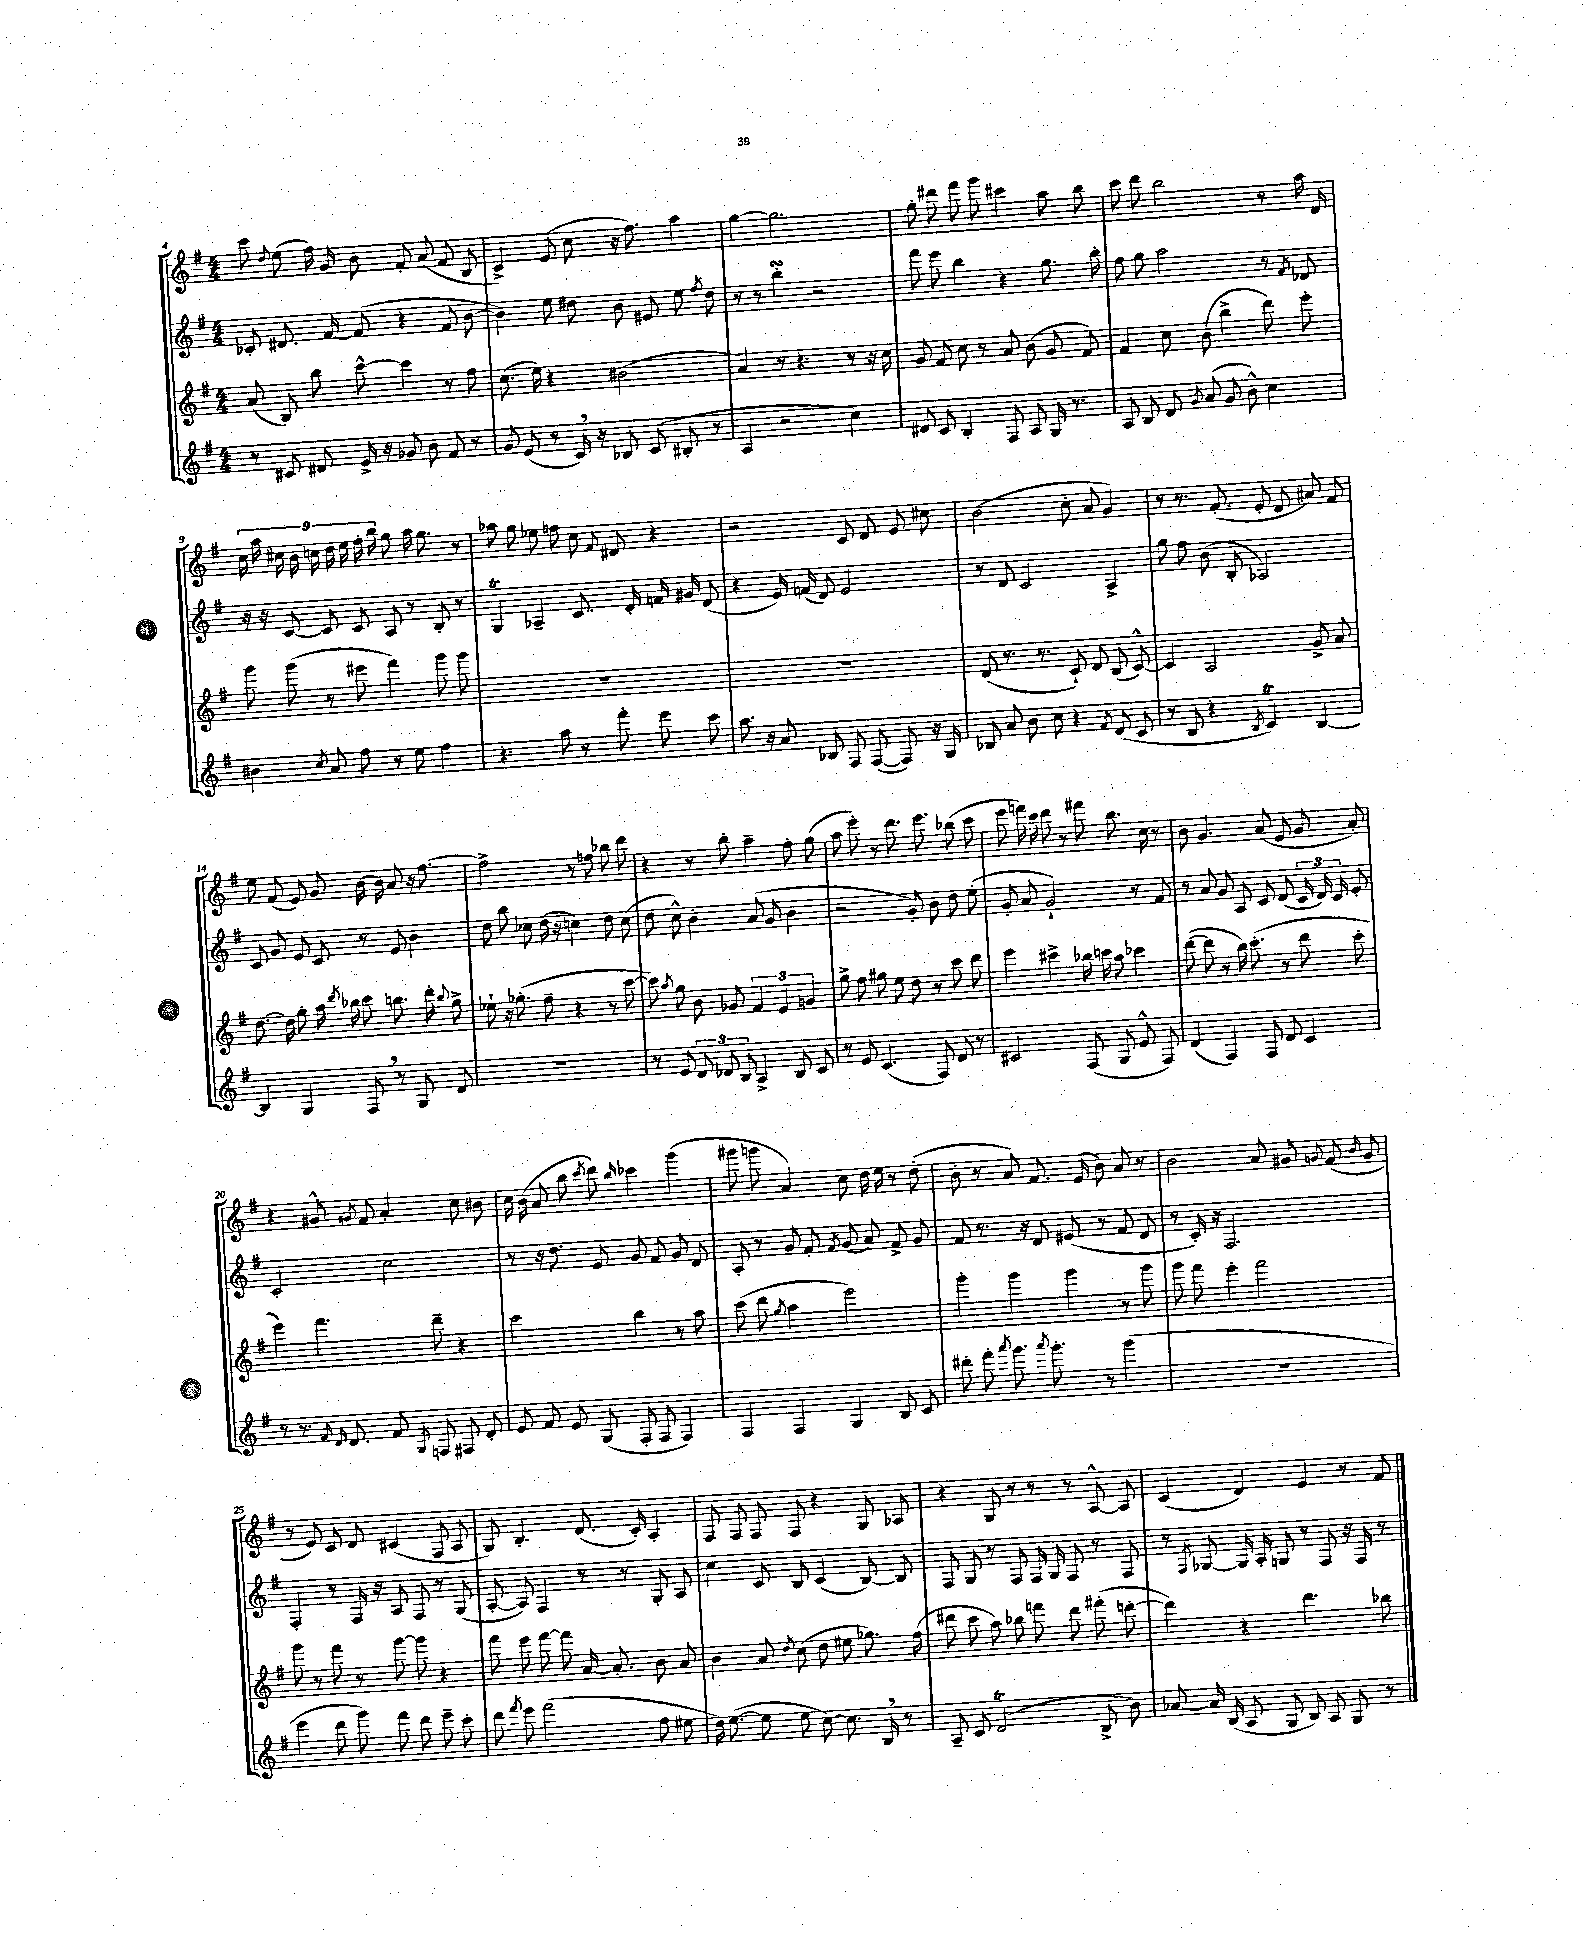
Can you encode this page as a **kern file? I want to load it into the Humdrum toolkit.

**kern	**kern	**kern	**kern
*staff4	*staff3	*staff2	*staff1
*clefG2	*clefG2	*clefG2	*clefG2
*k[f#]	*k[f#]	*k[f#]	*k[f#]
*M4/4	*M4/4	*M4/4	*M4/4
8r	(8a	8c-'	8ccc
.	.	.	8qqdd
8c#	8B)	8.d#	(8ee
8d#	8bb	.	16ff#)
.	.	[16f#	16g
16e^	[8ccc^^	(8f#]	8b
16r	.	.	.
8g-	4ccc]	4r	8f#'
8b	.	.	(8a
8f#	8r	8f#	8f#
8r	8ff#	[8b	8B
=	=	=	=
8g	(8.cc	4b])	4c^)
(8e	.	.	.
.	16ee)	.	.
8r	4r	8ee	(8e
16c)	.	8dd#	8cc
16r	.	.	.
8B-	(2b#	8b	16r
.	.	.	8.ff#)
(8c	.	8e#	.
8B#'	.	8ee	4aa
.	.	8qff#	.
8r	.	8dd#	.
=	=	=	=
4A	4a)	8r	[4gg
.	.	8r	.
2r	8r	4bb'	2.gg]
.	4.r	.	.
.	.	2r	.
4cc)	8r	.	.
.	16r	.	.
.	16cc	.	.
=	=	=	=
8d#	8g	8fff#	8gg'
8c	8f#	8eee	8ddd#
4B'	8cc	4bb	8fff#
.	8r	.	8ggg
8F#	8a	4r	4ccc#
8A	(8b	.	.
16G	8g	8.gg	8aa
8.r	.	.	.
.	8f#)	.	8bb
.	.	16bb'	.
=	=	=	=
8A	4f#	8ff#	8ccc
8B	.	8gg	8ddd
8d	8cc	2aa	2bb
8qg	.	.	.
(8a	(8b	.	.
8g	4bb^	.	.
8b^^)	.	.	.
4cc	8ddd)	8r	8r
.	.	8qf#	.
.	8eee'	8d-	16aa
.	.	.	16d
=	=	=	=
4b#	8ggg	16r	18cc
.	.	.	18aa
.	.	16r	.
.	.	.	18cc#
.	(8ggg	[8c	.
.	.	.	18b
.	.	.	18cc
8qcc	.	.	.
8a	8r	8c]	.
.	.	.	18dd
.	.	.	18ee
8ff#	8eee#	8c	.
.	.	.	18ff#'
.	.	.	18bb
8r	4fff#)	8A	8gg
8ee	.	8r	16aa
.	.	.	8.gg
4ff#	8ggg	8B'	.
.	8ggg	8r	8r
=	=	=	=
4.r	1r	4G	8aa-
.	.	.	8gg
.	.	4A-~	8ee-
8aa	.	.	8ff
8r	.	8.c	8cc
.	.	.	8qqf#
8fff#'	.	.	8d#
.	.	16d'	.
8eee	.	16f	4r
.	.	16g#	.
8ccc	.	(8d	.
=	=	=	=
8.aa	1r	4r	2r
16r	.	.	.
8a	.	16e)	.
.	.	(16f	.
8B-	.	8d)	.
8F#	.	2e	8c
([8F#	.	.	8d
8F#])	.	.	8e
16r	.	.	8cc#
16G	.	.	.
=	=	=	=
8B-	(8d	8r	(2b
8a	8.r	8d	.
8b	.	2c	.
.	8.r	.	.
8cc	.	.	.
4r	8c`)	.	8cc'
.	8d	.	8a
8qf#	.	.	.
(8d	(8B	4A^	4g)
8c	[8c^^)	.	.
=	=	=	=
8r	4c]	8gg	8r
8B	.	8ff#	8.r
4r	2A	(8b	.
.	.	.	(8.f#'
.	.	8B'	.
8qB	.	.	.
4c)	.	2A-)	8e'
.	.	.	8d
[4B	8g^	.	8a#)
.	8a	.	8f#
=	=	=	=
4B]	[8.dd	8c	8ee
.	.	8g	(8f#
.	16dd]	.	.
4G	8gg'	8e	8e)
.	16aa	8c	8g
.	8qddd	.	.
.	16bb-	.	.
8F#	8ccc	8r	[16b
.	.	.	16b]
8r	8.bb	8e	8a
8G	.	4b	16r
.	16ddd'	.	[8.ff#
.	8qqbb	.	.
8d	8gg^	.	.
=	=	=	=
1r	8ee-`	8dd	2ff#^]
.	16r	8bb	.
.	(8.gg-'	.	.
.	.	8cc-	.
.	8ff#~	(16dd	.
.	.	16r	.
.	4r	4cc)	8r
.	.	.	8ff
.	8r	8dd	8bb-
.	[8ccc	(8cc	8ddd
=	=	=	=
8r	8ccc])	8dd	4r
.	8qaa	.	.
8e	8gg	8cc^^)	.
12d	8b	4b'	8r
12d-	.	.	.
.	8g-	.	8bb'
12B	.	.	.
4A^	6f#	(8a	4aa~
.	.	8g	.
.	6e	.	.
8B	.	4b	8ff#'
.	6g	.	.
8c	.	.	(8gg
=	=	=	=
8r	8gg^	2r	8aa
8e	8ff#	.	8eee')
(4.c	8gg#	.	8r
.	8ee	.	8.ddd
.	8dd	8g')	.
.	.	.	8.eee
8F#)	8r	8b	.
8d	8ccc	8dd	(8bb-
8r	8ddd	(8ee'	8ccc
=	=	=	=
2c#	4eee	8g'	8eee
.	.	8a	16fff)
.	.	.	16ccc
.	4ccc#^	2g`)	8ddd
.	.	.	8r
(8F#	16bb-	.	8fff#
.	16ccc	.	.
8G	8aa	.	8.bb
8e^^	4ccc-	8r	.
.	.	.	16cc
8F#)	.	8f#	8r
=	=	=	=
(4d	([8ddd	8r	8b
.	8ddd]	8a	4.g
4F#)	8r	8g	.
.	16bb)	8A	.
.	(8.ccc'	.	.
8F#	.	8c	(8a
8d	8r	(8d	8e
4c	8ddd	24c	8g
.	.	24d)	.
.	.	24c	.
.	8ccc'	8e'	8a')
=	=	=	=
8r	4eee)	2c'	4r
8.r	.	.	.
.	4.fff#	.	8g#^^
16qqf#	.	.	.
16qqd	.	.	.
8.d	.	.	.
.	.	.	8qg
.	.	.	8f#
8f#	.	2cc	4a'
8qG	.	.	.
8F	8ddd~	.	.
8F#	4r	.	8cc
8d'	.	.	8b#
=	=	=	=
8e	2ccc	8r	16cc
.	.	.	(16b
8f#	.	16r	8a
.	.	8.dd	.
8e	.	.	8bb
.	.	.	8qccc
(8G	.	8e	8ddd)
.	.	.	16qqbb
8F#'	4bb	8g	4ccc-
8F#	.	8f#	.
4F#)	8r	8g	(4ggg
.	8aa	8d	.
=	=	=	=
4F#	(8ccc	8A'	8ggg#
.	8ddd	8r	8ggg
.	8qgg	.	.
4F#	4aa	8g	4a)
.	.	8f#'	.
.	.	8qf#	.
4G	2eee)	(8g	8cc
.	.	8a)	16dd
.	.	.	16ee
8B	.	8f#^	8r
8c	.	8g	(8dd'
=	=	=	=
8ddd#'	4ggg'	8f#	8b'
8fff#'	.	8.r	8r
8qaaa	.	.	.
8.ggg	4ggg	.	8a)
.	.	16r	.
.	.	8d	8.f#
8qaaa	.	.	.
8.ggg'	.	.	.
.	4ggg	(8e#	.
.	.	.	(16e
8r	.	8r	8b)
(4ggg	8r	8f#	8a
.	8ggg	8d	8r
=	=	=	=
1r	8ggg	8r	2b
.	8fff#	16c')	.
.	.	16r	.
.	4eee'	2.F#	.
.	2fff#	.	8a
.	.	.	8g#
.	.	.	8qqg
.	.	.	(8f#
.	.	.	16qqb
.	.	.	8g
=	=	=	=
4eee	8ggg	4F#'	8r
.	8r	.	8e)
8ddd	8fff#	8r	8c
8ggg)	8r	16F#	8d
.	.	16r	.
8fff#	[8ggg	8A	(4c#
8ddd	8ggg]	8F#	.
8eee~	4r	8r	8F#
8ccc'	.	(8G	8A
=	=	=	=
8ddd	8fff#	[8A'	8G)
8qfff#	.	.	.
8eee	8eee	8A])	4.B'
(2fff#	[8fff#	4F#	.
.	8fff#]	.	.
.	[16a	8r	(8.d
.	8.a']	.	.
.	.	8r	.
.	.	.	16c')
8ff#	8b	8G'	4A'
8ee#	8a	8A	.
=	=	=	=
16dd)	4b	4cc	8F#
([8.ee	.	.	.
.	.	.	8F#
8ee]	8a	8c	8F#
.	8qdd	.	.
8ee	(8cc	8B	8F#
[8cc)	8dd	(4c	4r
8.cc]	8ee#	.	.
.	8.gg-)	[8B)	8G
16B	.	.	.
8r	.	8B]	8A-
.	(16ff#	.	.
=	=	=	=
8A~	8ddd#	8F#	4r
8c	8ccc	8G	.
(2d	8aa)	8r	8G
.	8bb-	8F#	8r
.	8fff	16F#	8r
.	.	16G	.
.	8ddd#	8F#	8r
8B^	(8fff#'	8r	[8A^^
8b)	[8ddd'	8F#	8A]
=	=	=	=
[8a-	4ddd])	8r	(4c
.	.	8qF#	.
16a-]	.	[8G-	.
(16B	.	.	.
8A	4r	16G-]	4d)
.	.	16A'	.
8G	.	8G	.
8B)	4.ddd	8r	4e
8A	.	8F#	.
8G	.	16r	8r
.	.	16F#	.
8r	8bb-	8r	8f#
==	==	==	==
*-	*-	*-	*-
